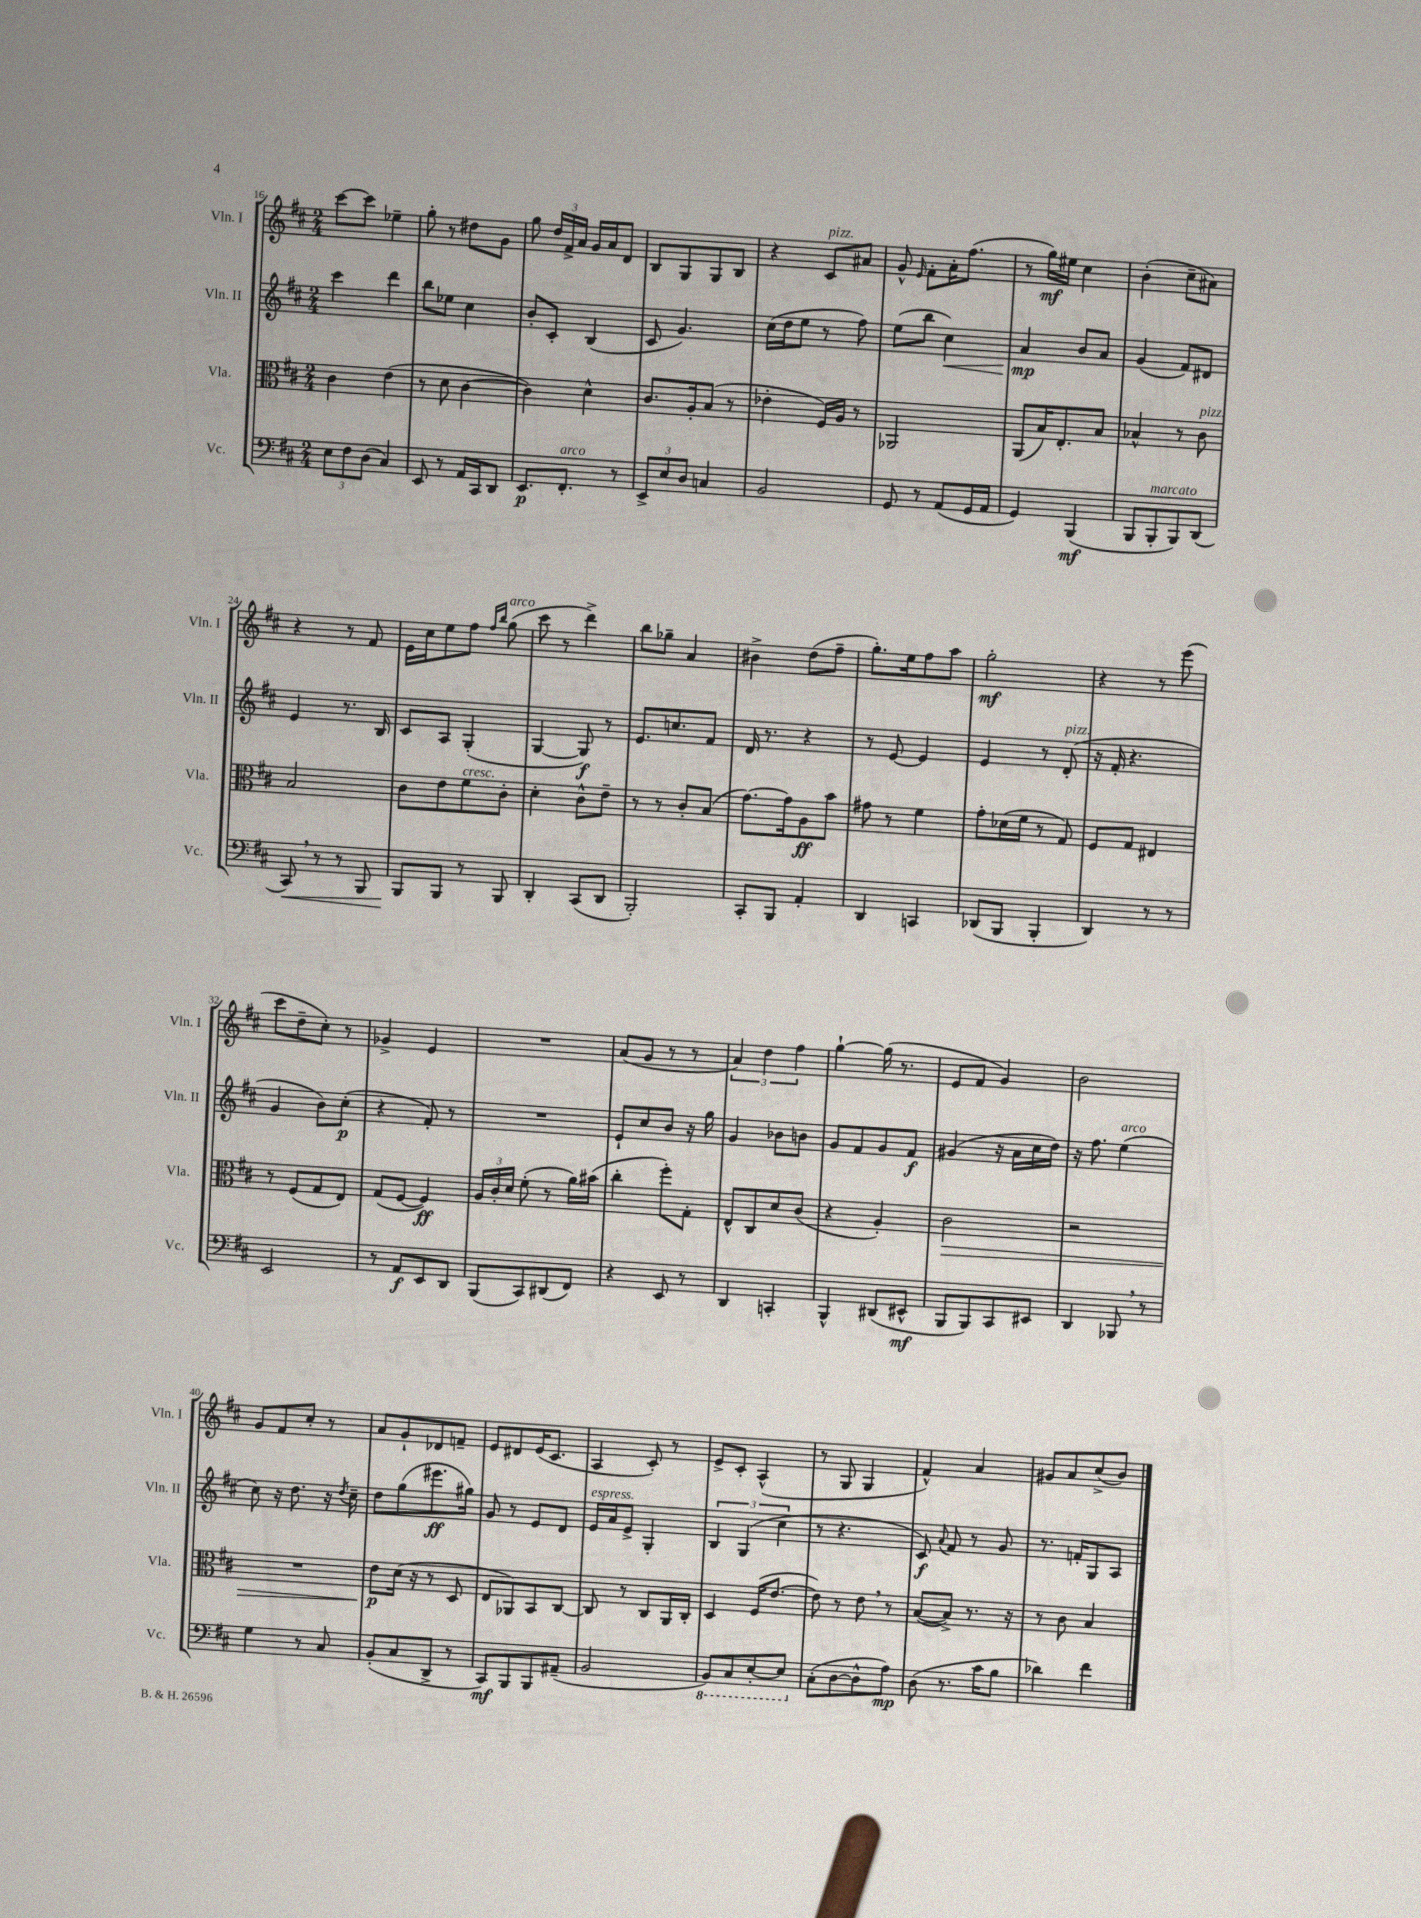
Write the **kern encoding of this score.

**kern	**kern	**kern	**kern
*staff4	*staff3	*staff2	*staff1
*clefF4	*clefC3	*clefG2	*clefG2
*k[f#c#]	*k[f#c#]	*k[f#c#]	*k[f#c#]
*M2/4	*M2/4	*M2/4	*M2/4
12E	4c#	4ccc#	[8ccc#
12F#	.	.	.
.	.	.	8ccc#]
(12D	.	.	.
4C#)	(4e	4ddd	4ee-~
=	=	=	=
8EE	8r	8bb	8gg'
8r	8d	8ee-	8r
16AA	[4c#	4cc#	8dd#
16CC#	.	.	.
8DD	.	.	8g
=	=	=	=
8.EE	4c#])	8b'	8gg
.	.	8c#'	24dd
.	.	.	24f#^
8.FF#'	.	.	.
.	.	.	24a
.	4d^^	(4B	16g
.	.	.	16a
8r	.	.	8d
=	=	=	=
12EE^	8.c#	8c#	8B
12E	.	.	.
.	.	4.g)	8G
12D	.	.	.
.	16A'	.	.
4C	(8B	.	8G
.	8r	.	8B
=	=	=	=
2BB	4e-'	(16cc#	4r
.	.	16dd	.
.	.	8ee	.
.	16F#)	8r	8c#
.	16A	.	.
.	8r	8ff#)	8a#
=	=	=	=
8GG	2AA-	(8ee	8g^^
.	.	.	16qqe
8r	.	8bb	8f#'
(8AA	.	4cc#)	16a'
.	.	.	(8.ff#
16GG	.	.	.
16AA	.	.	.
=	=	=	=
4GG)	(8AA	4a	8r
.	16B)	.	16gg)
.	8.E'	.	16ee#
(4BBB	.	8b	4cc#
.	8B	8a	.
=	=	=	=
8BBB	4B-^^	(4g	(4b'
8BBB'	.	.	.
8BBB)	8r	8f#)	8cc#~
(8DD	8c#	8d#	8a#)
=	=	=	=
8CC#)	2B	4e	4r
8r	.	.	.
8r	.	8.r	8r
8BBB	.	.	8f#
.	.	16B	.
=	=	=	=
8BBB	8c#	8c#	16e
.	.	.	16cc#
8BBB	8e	8A	8ee
8r	8f#	(4G'	8ff#
.	.	.	16qqff#
.	.	.	16qqbb
8BBB	8c#'	.	(8gg
=	=	=	=
4DD'	4d'	[4G	8ccc#
.	.	.	8r
(8CC#	8c#^^	8G])	4ddd^)
8DD	8e~	8r	.
=	=	=	=
2BBB')	8r	8.e	8bb
.	8r	.	8gg-~
.	.	8.cc	.
.	8c#'	.	4a
.	(8B	8f#	.
=	=	=	=
8CC#'	[8.g)	16d	4b#^
.	.	8.r	.
8BBB	.	.	.
.	16g]	.	.
4AA'	8A	4r	(8dd
.	8b	.	8ff#~
=	=	=	=
4DD	8g#	8r	8.gg')
.	8r	[8e	.
.	.	.	16ee
4CC	4f#	4e]	8ff#
.	.	.	8aa
=	=	=	=
(8DD-	8g'	4e	2gg'
8BBB	(16d-	.	.
.	16f#	.	.
4BBB'	8r	8r	.
.	8G)	(8d'	.
=	=	=	=
4DD)	8F#	16r	4r
.	.	16f#'	.
.	8G	4.r	.
8r	4E#	.	8r
8r	.	.	(8eee
=	=	=	=
2EE	8r	4g	8ccc#
.	(8F#	.	8dd~
.	8G	8b)	8cc#')
.	8E)	(8cc#'	8r
=	=	=	=
8r	(8G	4r	4g-^
8AA	[8F#	.	.
8EE	4F#])	8f#')	4e
8DD	.	8r	.
=	=	=	=
(8BBB	24A	2r	2r
.	24c#'	.	.
.	24d	.	.
8CC#)	(8f#'	.	.
(8DD#	8r	.	.
8FF#)	16a)	.	.
.	(16b#	.	.
=	=	=	=
4r	4cc#'	8e`	(8a
.	.	8cc#	8g
8EE	8ff#')	8b	8r
8r	8G'	16r	8r
.	.	16gg	.
=	=	=	=
4DD	8E^^	4g	6a)
.	8C#	.	.
.	.	.	6dd
4CC'	8d	8b-	.
.	.	.	6ff#
.	(8c#	8b	.
=	=	=	=
4BBB^^	4r	8g	[4gg`
.	.	8f#	.
(8DD#	4A')	8g	(16gg]
.	.	.	8.r
8EE#^^	.	8f#	.
=	=	=	=
8BBB	2c#	(4g#	8e
8BBB)	.	.	8f#
8CC#	.	16r	4g)
.	.	16a	.
8EE#	.	16cc#	.
.	.	16dd)	.
=	=	=	=
4DD	2r	16r	2b
.	.	8.ff#	.
8BBB-	.	(4ee	.
8r	.	.	.
=	=	=	=
4G	2r	8cc#)	8g
.	.	16r	8f#
.	.	8.dd	.
8r	.	.	8cc#'
8C#	.	16r	8r
.	.	8qdd	.
.	.	16cc#~	.
=	=	=	=
(8BB'	8e	8dd	8a
8C#	(16d	(8gg	8g`
.	16r	.	.
8DD^	8r	8.eee#	8d-
8r	8D	.	8f~
.	.	16gg#)	.
=	=	=	=
8CC#)	8E	8g	8e
8BBB	8AA-)	8r	8d#
8BBB	8BB	8e	(16e
.	.	.	8.c#
(8AA#~	[8C#	8d	.
=	=	=	=
2BB	8C#]	16e	4A
.	.	16a	.
.	8r	8e^	.
.	8C#	4G'	8c#')
.	16AA	.	8r
.	16C#'	.	.
=	=	=	=
8BBB)	4D	6B	8e^
8CC#	.	.	8c#'
.	.	(6G	.
[8EE'	(16F#	.	(4A^^
.	[8.e	.	.
.	.	6cc#	.
8EE]	.	.	.
=	=	=	=
(8C#'	8e])	8r	8r
[8D	8r	4.r	8G
8D^^]	8e	.	4G
8A)	8r	.	.
=	=	=	=
(8D	([8B	8c#)	4f#^^)
.	.	8qqa	.
8.r	8B^])	8f#	.
.	8.r	8r	4a
16c#	.	.	.
8B	.	8g	.
.	16r	.	.
=	=	=	=
4d-)	8r	8.r	8g#
.	8c#	.	8a
.	.	16f'	.
4f#	4B	8G	(8cc#^
.	.	8A	8b)
==	==	==	==
*-	*-	*-	*-
